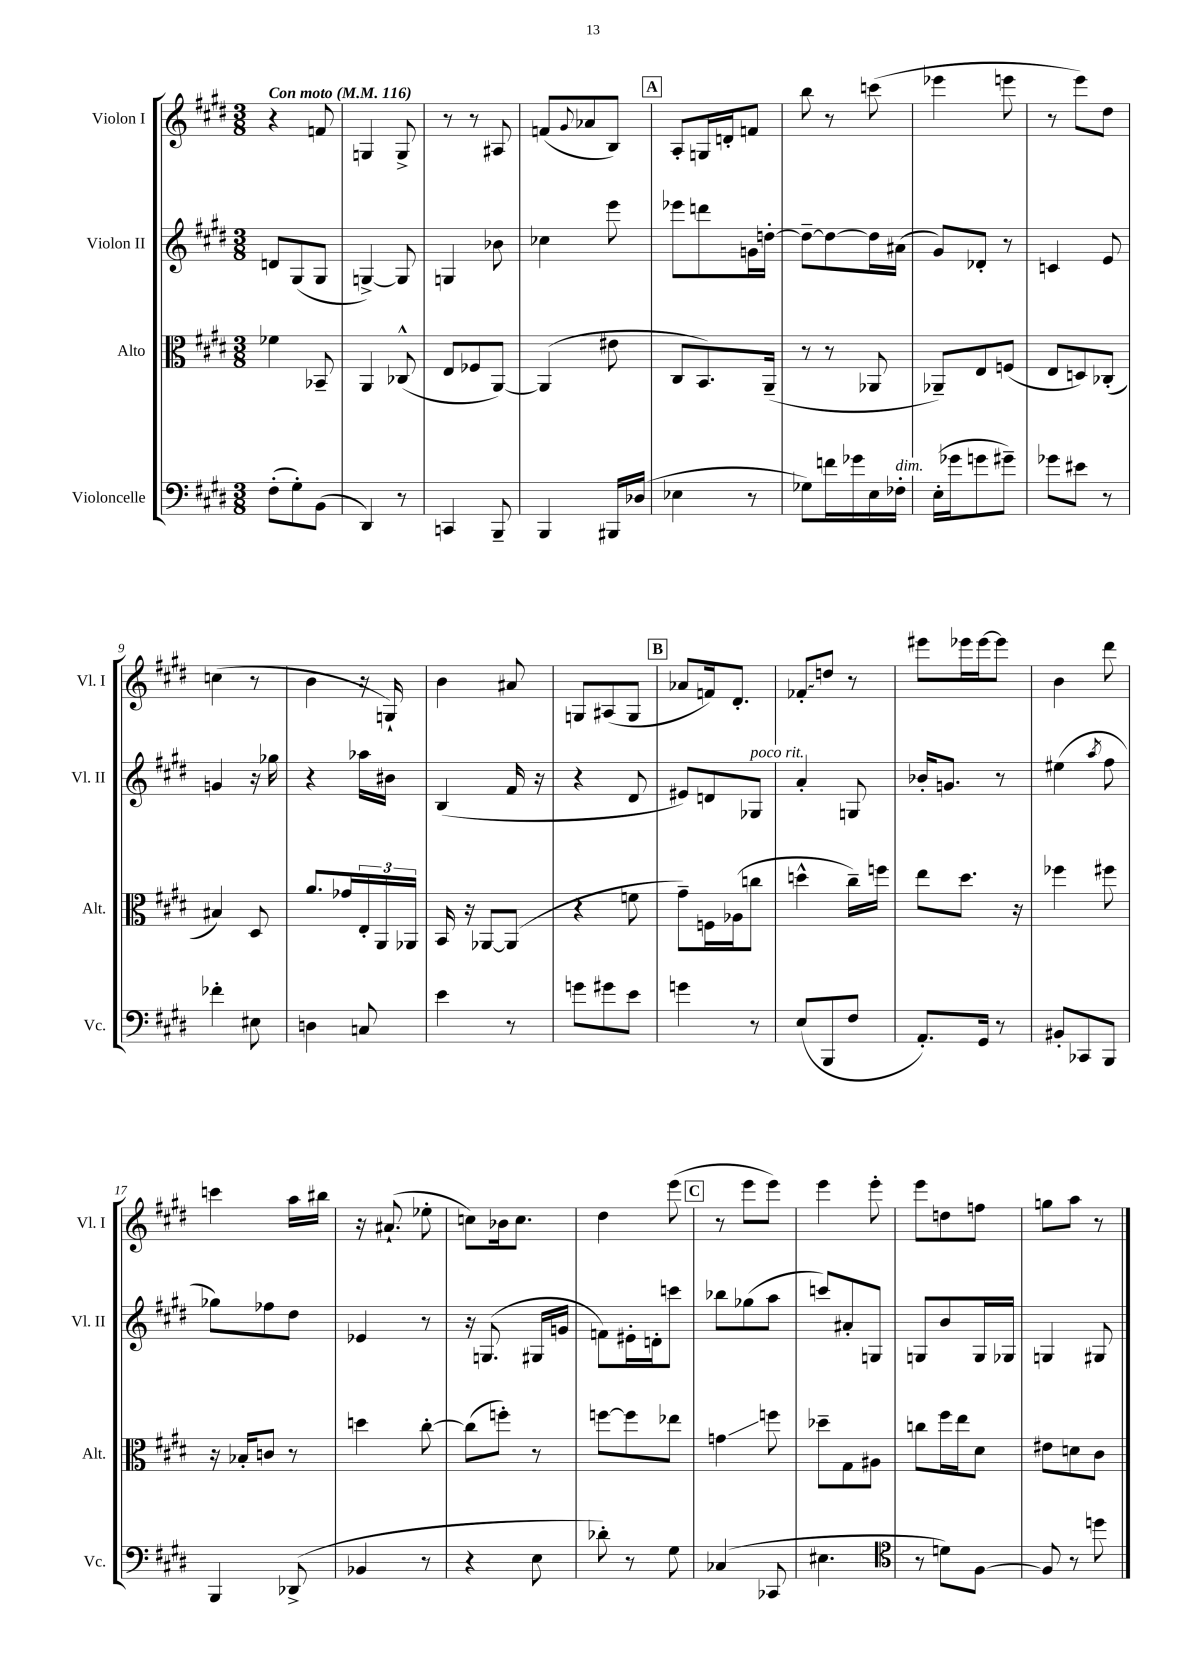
<<
\new StaffGroup <<
\new Staff = "s0" \with { instrumentName = "Violon I" shortInstrumentName = "Vl. I" } {
    \clef treble \key e \major \numericTimeSignature \time 3/8 \tempo "Con moto" 4 = 116
    r4 f'8 |
    g4 g8-> |
    r8 r8 ais8 |
    f'8( \appoggiatura { gis'8 } aes'8 b8) |
    \mark \markup { \box "A" } a8-. g16 d'16-. f'8 |
    b''8 r8 c'''8( |
    ees'''4 e'''8 |
    r8 e'''8) dis''8 |
    c''4( r8 |
    b'4 r16 g16-!) |
    b'4 ais'8 |
    g8 ais8( g8 |
    \mark \markup { \box "B" } aes'8 f'16) dis'8.-. |
    \once \override Glissando.style = #'zigzag fes'8-.\glissando d''8 r8 |
    eis'''8 ees'''16 ees'''16~ ees'''8 |
    b'4 dis'''8 |
    c'''4 a''16 bis''16 |
    r16 ais'8.-!( ees''8-. |
    c''8) bes'16 c''8. |
    dis''4 e'''8( |
    \mark \markup { \box "C" } r8 e'''8 e'''8) |
    e'''4 e'''8-. |
    e'''8 d''8 f''8 |
    g''8 a''8 r8 \bar "|." |
}
\new Staff = "s1" \with { instrumentName = "Violon II" shortInstrumentName = "Vl. II" } {
    \clef treble \key e \major \numericTimeSignature \time 3/8
    d'8 gis8( gis8 |
    g4~->) g8 |
    g4 bes'8 |
    ces''4 e'''8 |
    \mark \markup { \box "A" } ees'''8 d'''8 g'16 d''16~-. |
    d''8~-- d''8~ d''16 ais'16( |
    gis'8) des'8-. r8 |
    c'4 e'8 |
    g'4 r16 ges''16 |
    r4 aes''16 bis'16 |
    b4( fis'16 r16 |
    r4 dis'8 |
    \mark \markup { \box "B" } eis'8) d'8 ges8^\markup { \italic "poco rit." } |
    a'4-. g8 |
    bes'16-. g'8. r8 |
    eis''4( \acciaccatura { a''8 } fis''8 |
    ges''8) fes''8 dis''8 |
    ees'4 r8 |
    r16 g8.( gis16 g'16 |
    f'8) eis'16-. d'16-. c'''8 |
    \mark \markup { \box "C" } bes''8 ges''8( a''8 |
    c'''8) ais'8-. g8 |
    g8 b'8 g16 ges16 |
    g4 gis8 \bar "|." |
}
\new Staff = "s2" \with { instrumentName = "Alto" shortInstrumentName = "Alt." } {
    \clef alto \key e \major \numericTimeSignature \time 3/8
    fes'4 bes,8-- |
    a,4 ces8-^( |
    e8 fes8 a,8~) |
    a,4( eis'8 |
    \mark \markup { \box "A" } cis8 b,8.) a,16--( |
    r8 r8 aes,8 |
    aes,8--) e8 f8( |
    e8 d8) ces8-.( |
    bis4) dis8 |
    a'8. ges'16 \tuplet 3/2 { e16-. a,16 aes,16 } |
    b,16 r16 aes,8~ aes,8( |
    r4 f'8 |
    \mark \markup { \box "B" } gis'8--) f16 aes16( c''8 |
    d''4-^ cis''16--) f''16 |
    e''8 dis''8. r16 |
    fes''4 fis''8 |
    r16 bes16-. c'8 r8 |
    d''4 cis''8~-. |
    cis''8( f''8-.) r8 |
    f''8~ f''8 ees''8 |
    \mark \markup { \box "C" } g'4\glissando f''8 |
    des''8-- gis8 ais8 |
    c''8 fis''16 e''16 dis'8 |
    eis'8 d'8 cis'8 \bar "|." |
}
\new Staff = "s3" \with { instrumentName = "Violoncelle" shortInstrumentName = "Vc." } {
    \clef bass \key e \major \numericTimeSignature \time 3/8
    fis8-.( gis8-.) b,8( |
    dis,4) r8 |
    c,4 b,,8-- |
    b,,4 bis,,16 des16( |
    \mark \markup { \box "A" } ees4 r8 |
    ges8) f'16 ges'16 e16 fes16-.^\markup { \italic "dim." } |
    e16-.( ges'16 g'8 gis'8--) |
    ges'8 eis'8 r8 |
    fes'4-. eis8 |
    d4 c8 |
    e'4 r8 |
    g'8 gis'8 e'8 |
    \mark \markup { \box "B" } g'4 r8 |
    e8( b,,8 fis8 |
    a,8.-.) gis,16 r8 |
    bis,8-. ces,8 b,,8 |
    b,,4 des,8->( |
    bes,4 r8 |
    r4 e8 |
    des'8-.) r8 gis8 |
    \mark \markup { \box "C" } ces4( ces,8 |
    eis4. |
    \clef tenor r8 d'8) fis8~ |
    fis8 r8 d''8 \bar "|." |
}
>>
>>
